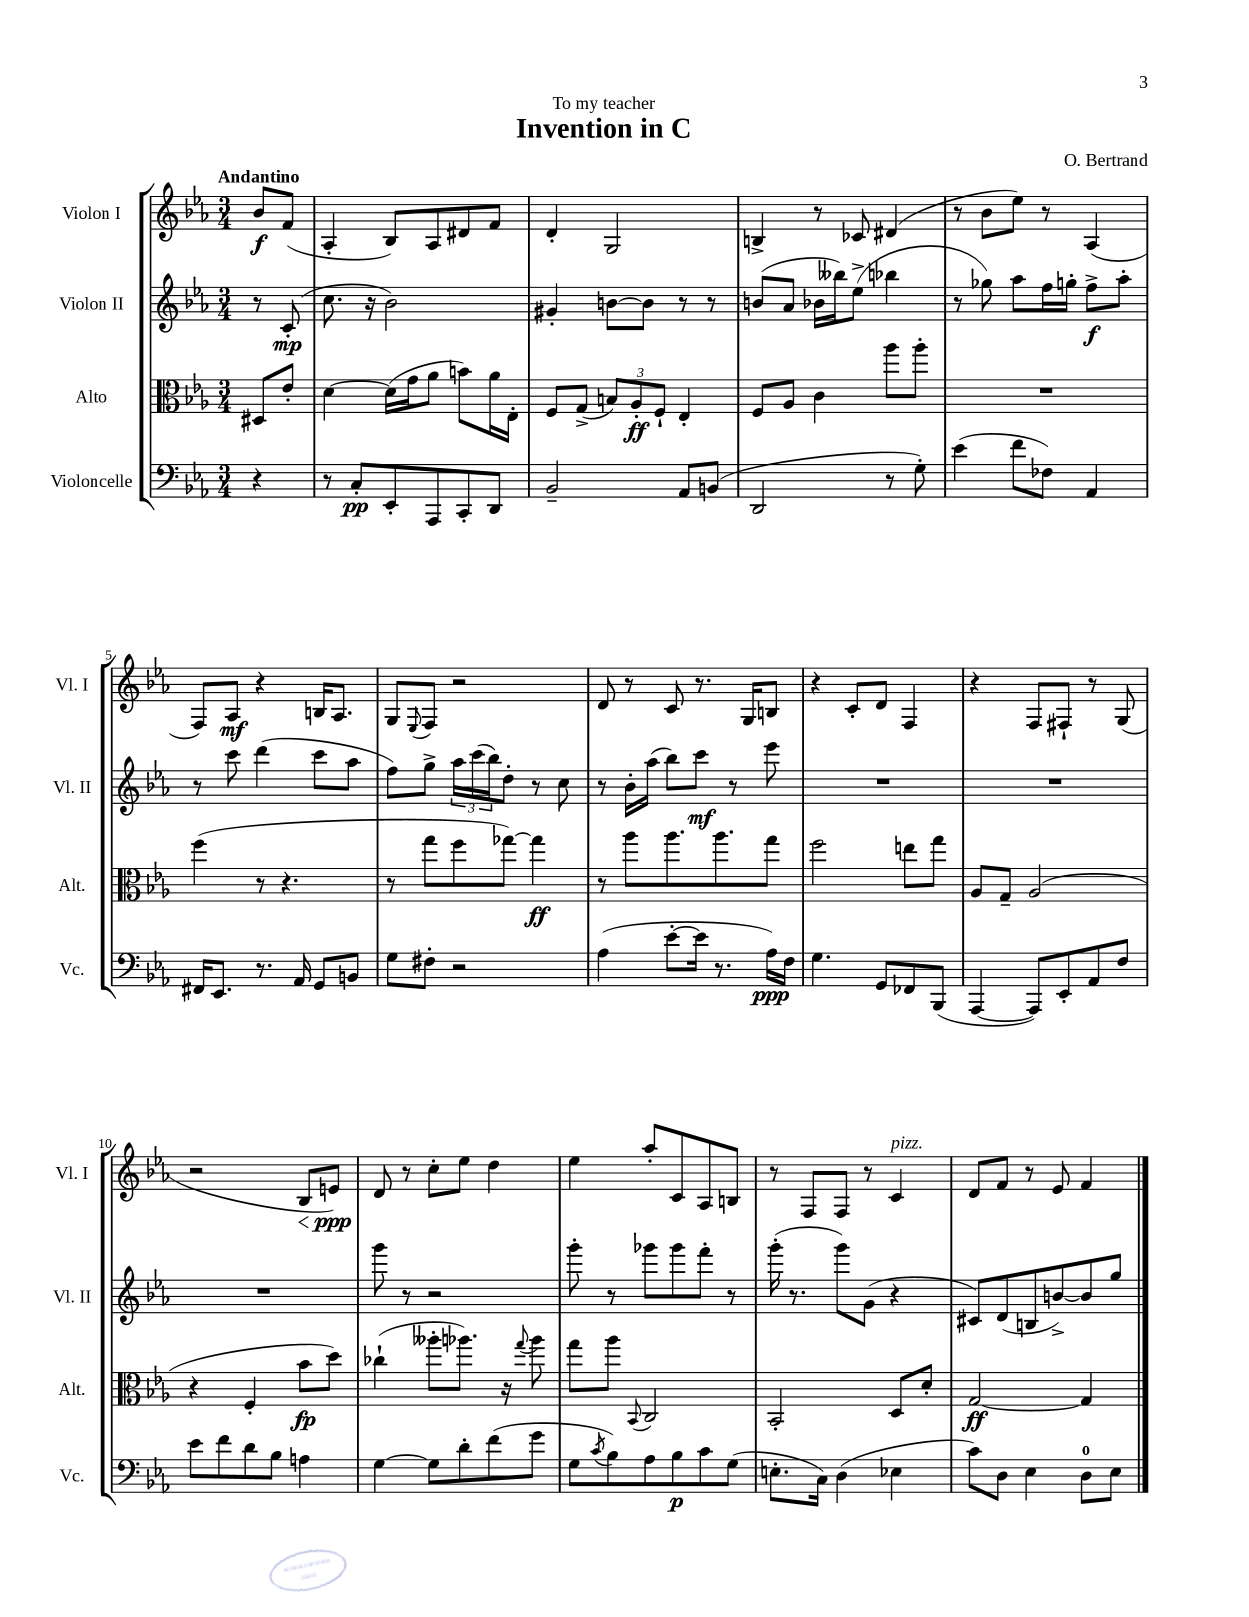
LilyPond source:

\header { title = "Invention in C" composer = "O. Bertrand" dedication = "To my teacher" }
<<
\new StaffGroup <<
\new Staff = "s0" \with { instrumentName = "Violon I" shortInstrumentName = "Vl. I" } {
    \clef treble \key ees \major \numericTimeSignature \time 3/4 \partial 4 \tempo "Andantino"
    bes'8\f f'8( |
    aes4-. bes8) aes8 dis'8 f'8 |
    d'4-. g2 |
    b4-> r8 ces'8 dis'4( |
    r8 bes'8 ees''8) r8 aes4( |
    f8) aes8\mf r4 b16 aes8. |
    g8 \appoggiatura { ees8 } f8 r2 |
    d'8 r8 c'8 r8. g16 b8 |
    r4 c'8-. d'8 f4 |
    r4 f8 fis8-! r8 g8( |
    r2 bes8\< e'8\ppp\!) |
    d'8 r8 c''8-. ees''8 d''4 |
    ees''4 aes''8-. c'8 aes8 b8 |
    r8 f8 f8 r8 c'4^\markup { \italic "pizz." } |
    d'8 f'8 r8 ees'8 f'4 \bar "|." |
}
\new Staff = "s1" \with { instrumentName = "Violon II" shortInstrumentName = "Vl. II" } {
    \clef treble \key ees \major \numericTimeSignature \time 3/4 \partial 4
    r8 c'8-.\mp( |
    c''8. r16 bes'2) |
    gis'4-. b'8~ b'8 r8 r8 |
    b'8( aes'8 bes'16 beses''16) ees''8->( bes''4 |
    r8 ges''8) aes''8 f''16 g''16-. f''8->\f aes''8-. |
    r8 c'''8 d'''4( c'''8 aes''8 |
    f''8) g''8-> \tuplet 3/2 { aes''16 c'''16( bes''16) } d''8-. r8 c''8 |
    r8 bes'16-. aes''16( bes''8) c'''8\mf r8 ees'''8 |
    R2. |
    R2. |
    R2. |
    g'''8 r8 r2 |
    g'''8-. r8 ges'''8 ges'''8 f'''8-. r8 |
    g'''16-.( r8. g'''8) g'8( r4 |
    cis'8) d'8( b8 b'8~->) b'8 g''8 \bar "|." |
}
\new Staff = "s2" \with { instrumentName = "Alto" shortInstrumentName = "Alt." } {
    \clef alto \key ees \major \numericTimeSignature \time 3/4 \partial 4
    dis8 ees'8-. |
    d'4~ d'16( g'16 aes'8 b'8) aes'16 ees16-. |
    f8 g8->( \tuplet 3/2 { b8) aes8-.\ff f8-! } ees4-. |
    f8 aes8 c'4 aes''8 aes''8-. |
    R2. |
    f''4( r8 r4. |
    r8 g''8 f''8 ges''8~) ges''4\ff |
    r8 aes''8 aes''8. aes''8. g''8 |
    f''2 e''8 g''8 |
    aes8 g8-- aes2( |
    r4 f4-. bes'8\fp d''8) |
    ces''4-!( aeses''8-. aes''8.) r16 \appoggiatura { g''8 } aes''8 |
    g''8 aes''8 \appoggiatura { bes,8 } c2 |
    bes,2-. d8 d'8-. |
    g2~\ff g4 \bar "|." |
}
\new Staff = "s3" \with { instrumentName = "Violoncelle" shortInstrumentName = "Vc." } {
    \clef bass \key ees \major \numericTimeSignature \time 3/4 \partial 4
    r4 |
    r8 c8-.\pp ees,8-. aes,,8 c,8-. d,8 |
    bes,2-- aes,8 b,8( |
    d,2 r8 g8-.) |
    ees'4( f'8 fes8) aes,4 |
    fis,16 ees,8. r8. aes,16 g,8 b,8 |
    g8 fis8-. r2 |
    aes4( ees'8~-. ees'16 r8. aes16\ppp) f16 |
    g4. g,8 fes,8 bes,,8( |
    aes,,4~ aes,,8) ees,8-. aes,8 f8 |
    ees'8 f'8 d'8 bes8 a4 |
    g4~ g8 d'8-. f'8( g'8 |
    g8 \acciaccatura { c'8 } bes8) aes8 bes8\p c'8 g8( |
    e8.-. c16) d4( ees4 |
    c'8) d8 ees4 d8-0 ees8 \bar "|." |
}
>>
>>
